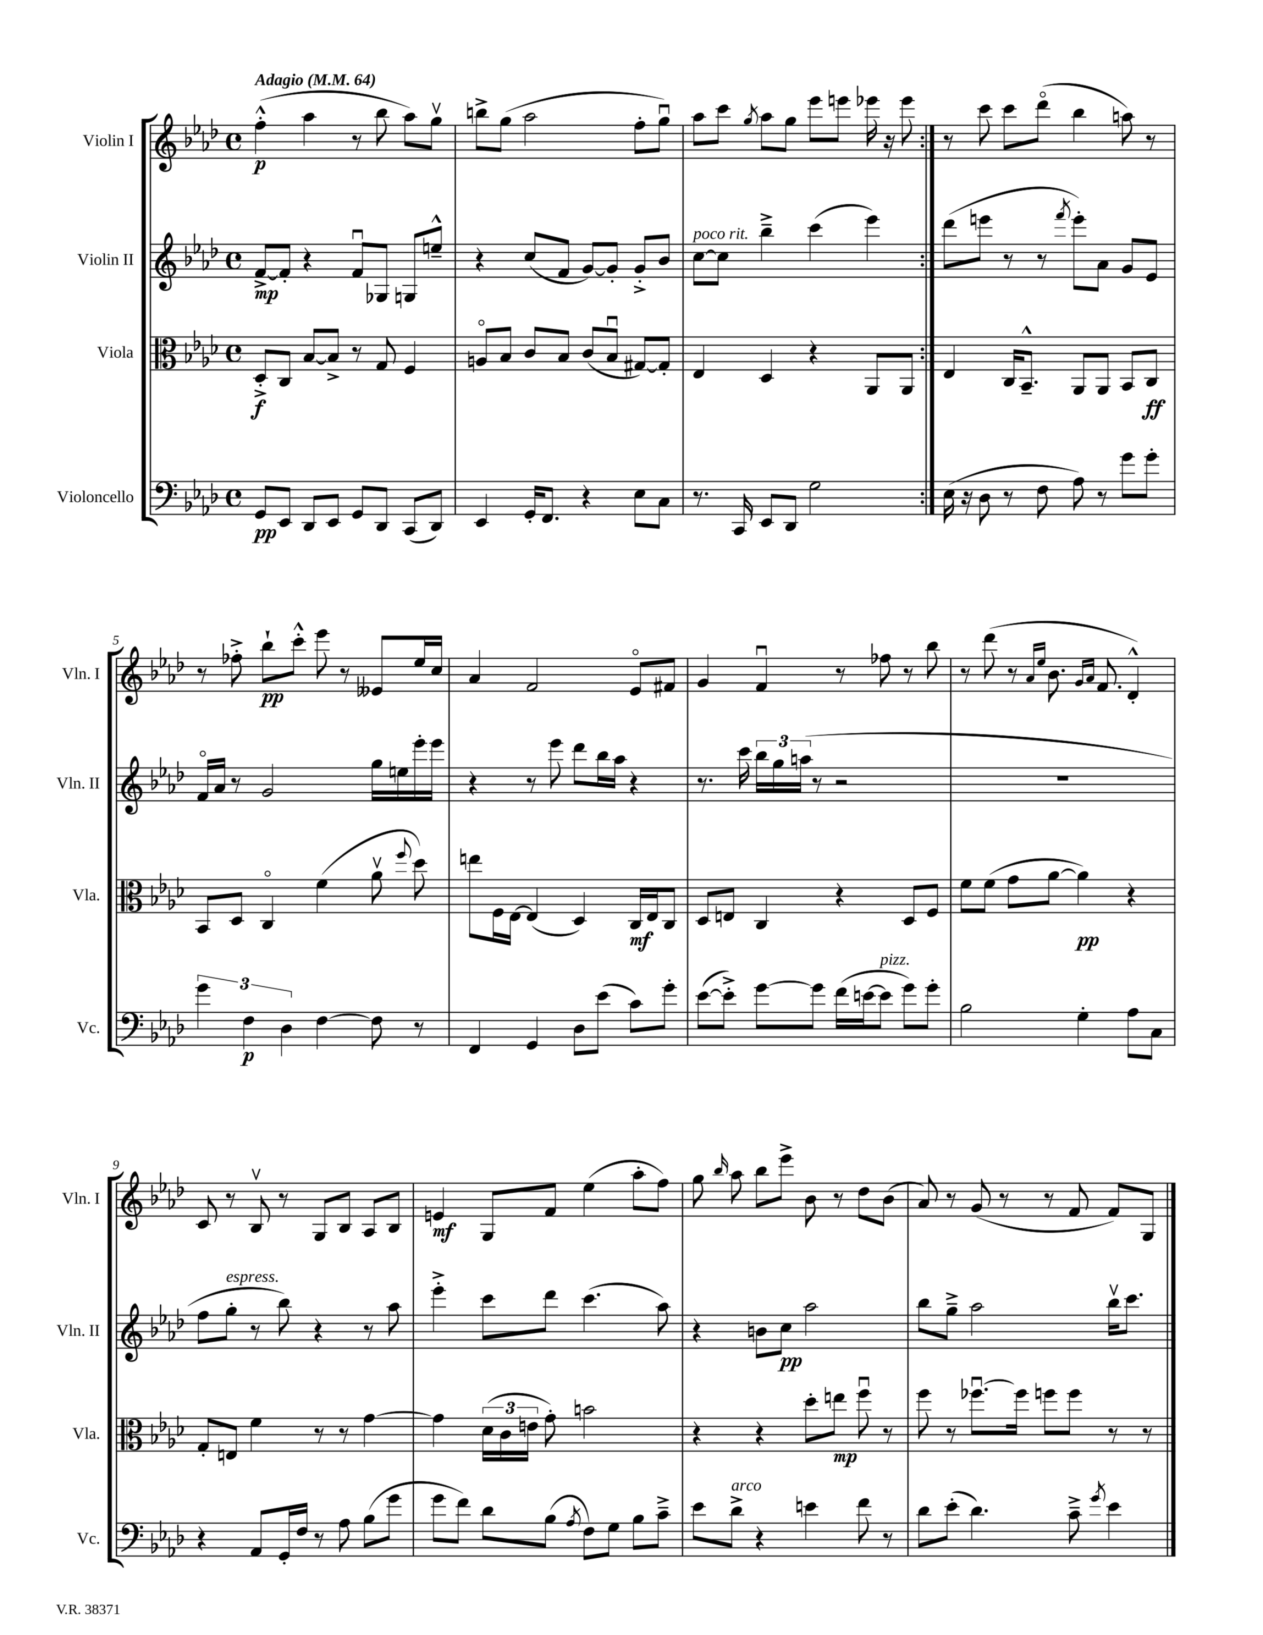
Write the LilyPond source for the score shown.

<<
\new StaffGroup <<
\new Staff = "s0" \with { instrumentName = "Violin I" shortInstrumentName = "Vln. I" } {
    \clef treble \key aes \major \defaultTimeSignature \time 4/4 \tempo "Adagio" 4 = 64
    \autoBeamOff \repeat volta 2 { f''4-.-^\p( aes''4 r8 bes''8 aes''8[) g''8]\upbow |
    b''8[-> g''8]( aes''2 f''8[-. g''8]\downbow) |
    aes''8[ c'''8] \acciaccatura { g''8 } aes''8[ g''8] ees'''8[ e'''8] ees'''16 r16 ees'''8 | }
    r8 c'''8 c'''8[ des'''8]\flageolet( bes''4 a''8) r8 |
    r8 fes''8-.-> bes''8[-!\pp c'''8]-.-^ ees'''8 r8 eeses'8[ ees''16 c''16] |
    aes'4 f'2 ees'8[\flageolet fis'8] |
    g'4 f'4\downbow r8 fes''8 r8 bes''8 |
    r8 des'''8( r8 \grace { aes'16[ ees''16] } bes'8. \grace { g'16[ aes'16] } f'8. des'4-.-^) |
    c'8 r8 bes8\upbow r8 g8[ bes8] aes8[ bes8] |
    e'4\mf g8[ f'8] ees''4( aes''8[-. f''8]) |
    g''8 \grace { bes''16 } aes''8 bes''8[ ees'''8]-> bes'8 r8 des''8[ bes'8]( |
    aes'8) r8 g'8( r8 r8 f'8 f'8[) g8] \bar "|." |
}
\new Staff = "s1" \with { instrumentName = "Violin II" shortInstrumentName = "Vln. II" } {
    \clef treble \key aes \major \defaultTimeSignature \time 4/4
    \autoBeamOff \repeat volta 2 { f'8[~->\mp f'8]-. r4 f'8[\downbow ges8] g8[ e''8]---^ |
    r4 c''8[( f'8] g'8[~) g'8]-. g'8[-.-> bes'8] |
    c''8[~^\markup { \italic "poco rit." } c''8] bes''4---> c'''4( ees'''4) | }
    des'''8[( e'''8] r8 r8 \acciaccatura { f'''8 } e'''8[-.) aes'8] g'8[ ees'8] |
    f'16[\flageolet aes'16] r8 g'2 g''16[ e''16 ees'''16-. ees'''16] |
    r4 r8 ees'''8 des'''8[ bes''16 aes''16] r4 |
    r8. c'''16 \tuplet 3/2 { bes''16[ g''16 a''16]( } r8 r2 |
    r1 |
    f''8[ g''8]-.^\markup { \italic "espress." } r8 bes''8) r4 r8 aes''8 |
    ees'''4-.-> c'''8[ des'''8] c'''4.( aes''8) |
    r4 b'8[ c''8]\pp aes''2 |
    bes''8[ g''8]---> aes''2 bes''16[\upbow c'''8.] \bar "|." |
}
\new Staff = "s2" \with { instrumentName = "Viola" shortInstrumentName = "Vla." } {
    \clef alto \key aes \major \defaultTimeSignature \time 4/4
    \autoBeamOff \repeat volta 2 { des8[-.->\f c8] bes8[~ bes8]-> r8 g8 f4 |
    a8[\flageolet bes8] c'8[ bes8] c'8[( bes8]\downbow gis8[~) gis8]-. |
    ees4 des4 r4 aes,8[ aes,8] | }
    ees4 c16[ bes,8.]---^ aes,8[ aes,8] bes,8[ c8]\ff |
    bes,8[ des8] c4\flageolet f'4( aes'8\upbow \appoggiatura { f''8 } des''8) |
    e''8[ f16 ees16]~ ees4( des4) c16[\mf ees16 c8] |
    des8[ e8] c4 r4 des8[ f8] |
    f'8[ f'8]( g'8[ aes'8]~ aes'4\pp) r4 |
    g8[-. e8] f'4 r8 r8 g'4~ |
    g'4 \tuplet 3/2 { des'16[( c'16 e'16] } g'8-.) b'2 |
    r4 r4 des''8[-. e''8]\mp f''8\downbow r8 |
    f''8 r8 fes''8.[~\downbow fes''16] f''8[ f''8] r8 r8 \bar "|." |
}
\new Staff = "s3" \with { instrumentName = "Violoncello" shortInstrumentName = "Vc." } {
    \clef bass \key aes \major \defaultTimeSignature \time 4/4
    \autoBeamOff \repeat volta 2 { g,8[\pp ees,8] des,8[ ees,8] g,8[ des,8] c,8[( des,8]) |
    ees,4 g,16[-. f,8.] r4 ees8[ c8] |
    r8. c,16 ees,8[ des,8] g2 | }
    ees16( r16 des8 r8 f8 aes8) r8 g'8[ g'8]-. |
    \tuplet 3/2 { g'4 f4\p des4 } f4~ f8 r8 |
    f,4 g,4 des8[ ees'8]( c'8[) g'8]-. |
    ees'8[~( ees'8]-.->) g'8[~ g'8] f'16[( e'16~ e'8]^\markup { \italic "pizz." } g'8[) g'8]-. |
    bes2 g4-. aes8[ c8] |
    r4 aes,8[ g,16-. f16] r8 aes8 bes8[( g'8] |
    g'8[ f'8]) des'8[ bes8]( \acciaccatura { aes8 } f8[) g8] bes8[ c'8]---> |
    ees'8[ des'8]->^\markup { \italic "arco" } r4 e'4 f'8 r8 |
    des'8[ ees'8]-.( des'4.) c'8---> \acciaccatura { g'8 } ees'4 \bar "|." |
}
>>
>>
